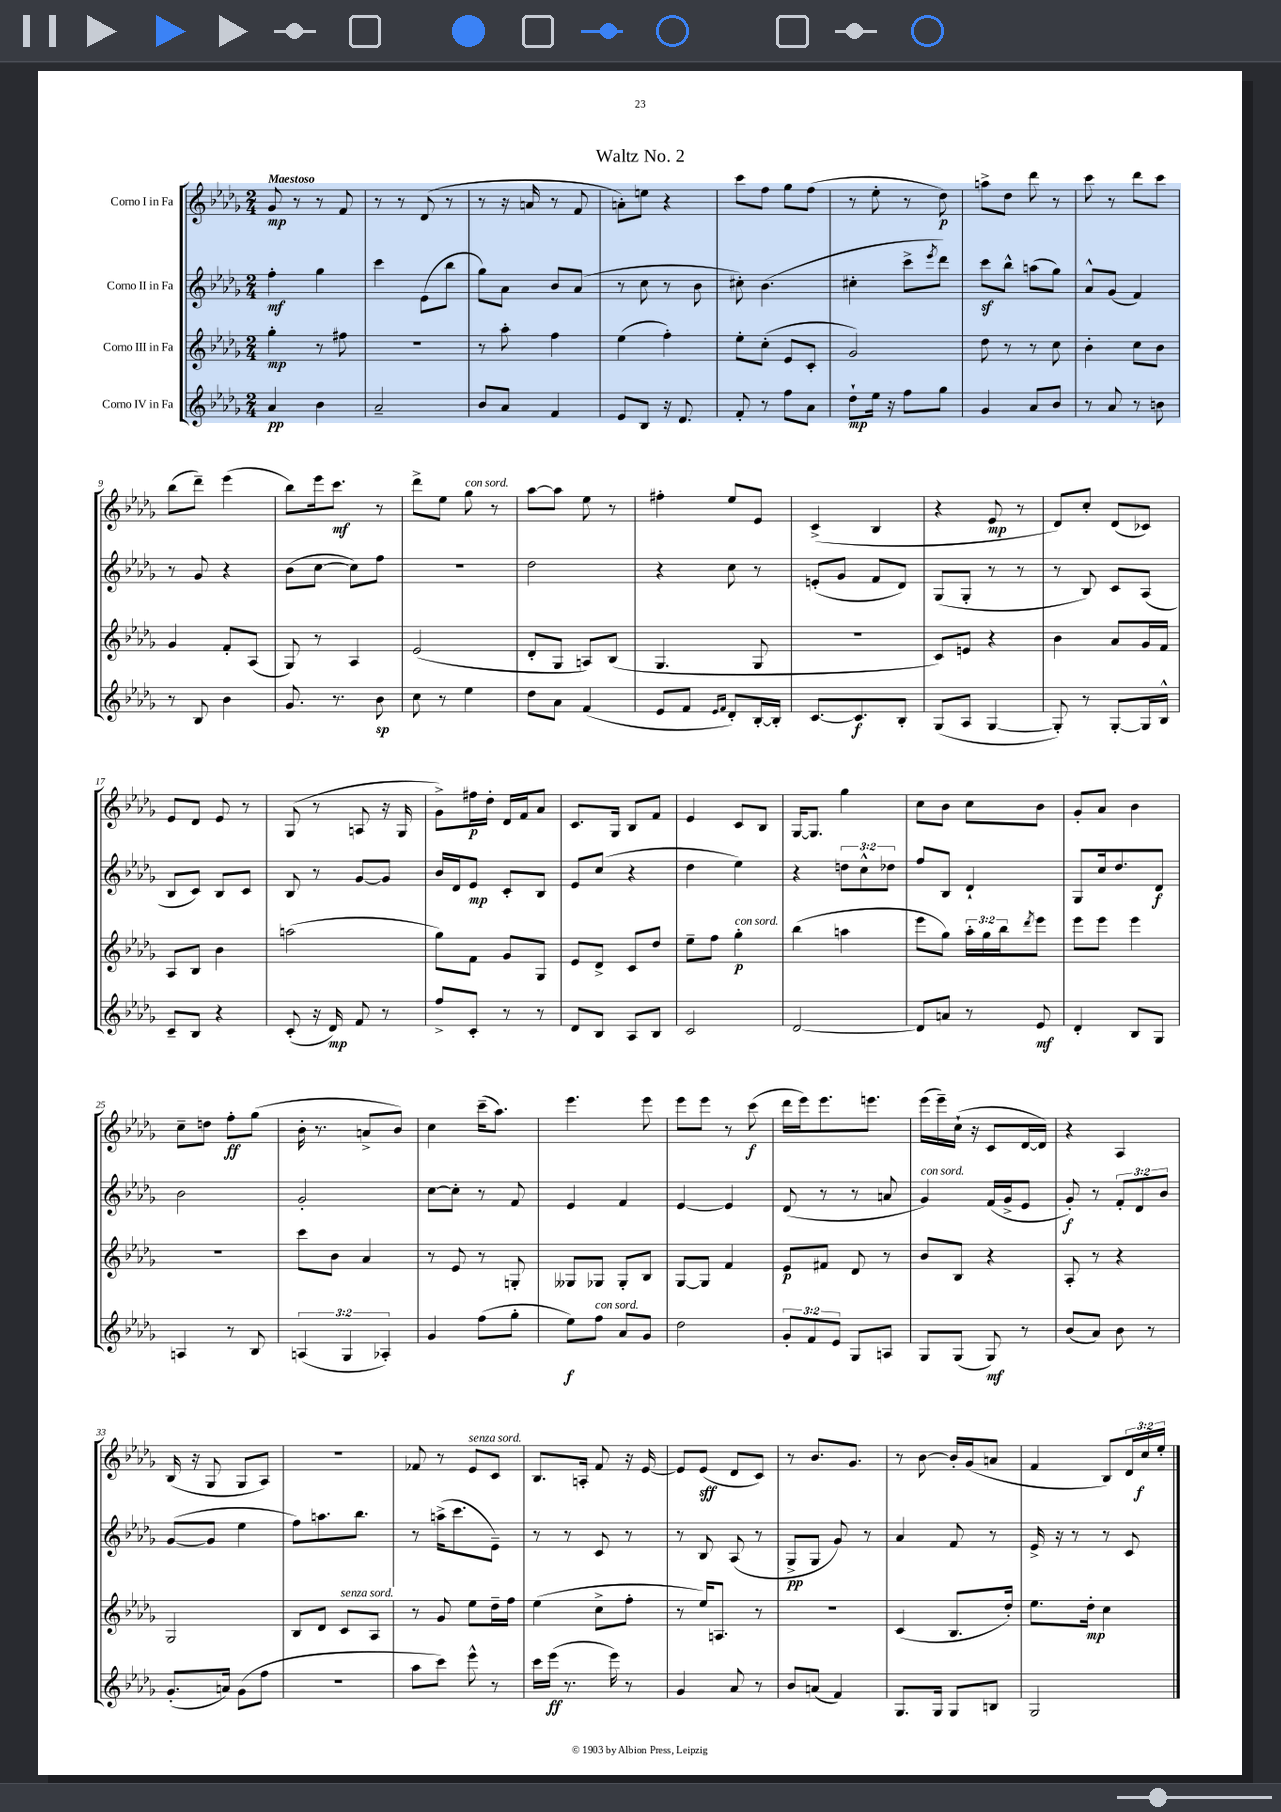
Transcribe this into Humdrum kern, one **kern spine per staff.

**kern	**dynam	**kern	**dynam	**kern	**dynam	**kern	**dynam
*part4	*part4	*part3	*part3	*part2	*part2	*part1	*part1
*staff4	*staff4	*staff3	*staff3	*staff2	*staff2	*staff1	*staff1
*I"Corno IV in Fa	*	*I"Corno III in Fa	*	*I"Corno II in Fa	*	*I"Corno I in Fa	*
*clefG2	*	*clefG2	*	*clefG2	*	*clefG2	*
*k[b-e-a-d-g-]	*	*k[b-e-a-d-g-]	*	*k[b-e-a-d-g-]	*	*k[b-e-a-d-g-]	*
*M2/4	*	*M2/4	*	*M2/4	*	*M2/4	*
=1	=1	=1	=1	=1	=1	=1	=1
!	!	!	!	!	!	!LO:TX:a:B:t=Maestoso	!
4a-/	pp	4gg-'\	mp	4ff'\	mf	8g-/	mp
.	.	.	.	.	.	8r	.
4b-\	.	8r	.	4gg-\	.	8r	.
.	.	8ff#X\	.	.	.	8f/	.
=2	=2	=2	=2	=2	=2	=2	=2
2a-~/	.	2r	.	4ccc\	.	8r	.
.	.	.	.	.	.	8r	.
.	.	.	.	(8e-\L	.	(8d-/	.
.	.	.	.	8bb-\J	.	8r	.
=3	=3	=3	=3	=3	=3	=3	=3
8b-/L	.	8r	.	8gg-\L)	.	8r	.
8a-/J	.	8aa-'\	.	8a-\J	.	16r	.
.	.	.	.	.	.	16an/	.
4f/	.	4ff\	.	8b-/L	.	8r	.
.	.	.	.	(8a-/J	.	8f/	.
=4	=4	=4	=4	=4	=4	=4	=4
8e-/L	.	(4ee-\	.	8r	.	8an'\L)	.
8B-/J	.	.	.	8cc\	.	8een\J	.
16r	.	4ff'\)	.	8r	.	4r	.
8.d-/	.	.	.	.	.	.	.
.	.	.	.	8b-\	.	.	.
=5	=5	=5	=5	=5	=5	=5	=5
8f'/	.	8ee-'\L	.	8cc#X'\)	.	8ccc\L	.
8r	.	(8cc'\J	.	(4.b-\	.	8ff\J	.
8ff\L	.	8e-/L	.	.	.	8gg-\L	.
8a-\J	.	8c'/J	.	.	.	(8ff\J	.
=6	=6	=6	=6	=6	=6	=6	=6
8dd-`\L	mp	2g-/)	.	4cc#X'\	.	8r	.
16ee-\Jk	.	.	.	.	.	8ee-'\	.
16r	.	.	.	.	.	.	.
8ff\L	.	.	.	8ccc^\L	.	8r	.
.	.	.	.	8qeee-/	.	.	.
8gg-\J	.	.	.	8ddd-\J)	.	8dd-\)	p
=7	=7	=7	=7	=7	=7	=7	=7
4g-/	.	8dd-\	.	8cccz\L	.	8aan^\L	.
.	.	8r	.	8bb-^^\J	.	8dd-\J	.
8a-/L	.	8r	.	(8aan\L	.	8ddd-\	.
8b-/J	.	8cc\	.	8gg-\J)	.	8r	.
=8	=8	=8	=8	=8	=8	=8	=8
8r	.	4b-'\	.	8a-^^/L	.	8ccc\	.
8a-/	.	.	.	(8g-/J	.	8r	.
8r	.	8cc\L	.	4f/)	.	8ddd-\L	.
8bn\	.	8b-\J	.	.	.	8ccc\J	.
!!LO:LB:g=z
=9	=9	=9	=9	=9	=9	=9	=9
8r	.	4g-/	.	8r	.	(8bb-\L	.
8B-/	.	.	.	8g-/	.	8ddd-~\J)	.
4b-\	.	8f'/L	.	4r	.	(4eee-\	.
.	.	(8A-/J	.	.	.	.	.
=10	=10	=10	=10	=10	=10	=10	=10
8.g-/	.	8G-/)	.	(8b-\L	.	8bb-\L)	.
.	.	8r	.	[8cc\J	.	16eee-\k	.
8.r	.	.	.	.	.	8.ccc\J	mf
.	.	4A-/	.	8cc\L])	.	.	.
8b-\	sp	.	.	8ff\J	.	8r	.
=11	=11	=11	=11	=11	=11	=11	=11
8cc\	.	(2e-/	.	2r	.	8ddd-^\L	.
8r	.	.	.	.	.	8ee-\J	.
!	!	!	!	!	!	!LO:TX:a:i:t=con sord.	!
4ee-\	.	.	.	.	.	8gg-\	.
.	.	.	.	.	.	8r	.
=12	=12	=12	=12	=12	=12	=12	=12
8dd-\L	.	8d-'/L	.	2dd-\	.	[8aa-\L	.
8a-\J	.	8G-/J	.	.	.	8aa-\J]	.
(4f/	.	8An/L)	.	.	.	8ee-\	.
.	.	(8B-/J	.	.	.	8r	.
=13	=13	=13	=13	=13	=13	=13	=13
8e-/L	.	4.G-/	.	4r	.	4ff#X'\	.
8f/J	.	.	.	.	.	.	.
16qqe-/LL	.	.	.	.	.	.	.
16qqf/JJ	.	.	.	.	.	.	.
8d-'/L)	.	.	.	8cc\	.	8ee-/L	.
[16B-'/L	.	8G-/	.	8r	.	8e-/J	.
16B-'/JJ]	.	.	.	.	.	.	.
=14	=14	=14	=14	=14	=14	=14	=14
[8.c/L	.	2r	.	(8en'/L	.	(4c^/	.
.	.	.	.	8g-/J	.	.	.
8.c/]	f	.	.	.	.	.	.
.	.	.	.	8f/L	.	4B-/	.
8B-'/J	.	.	.	8d-/J)	.	.	.
=15	=15	=15	=15	=15	=15	=15	=15
(8G-/L	.	8c/L)	.	(8G-/L	.	4r	.
8A-/J	.	8en/J	.	8G-'/J	.	.	.
[4G-/	.	4r	.	8r	.	8e-/	mp
.	.	.	.	8r	.	8r	.
=16	=16	=16	=16	=16	=16	=16	=16
8G-'/])	.	4b-\	.	8r	.	8d-/L)	.
8r	.	.	.	8B-/)	.	8cc'/J	.
[8G-'/L	.	8a-/L	.	8c/L	.	(8d-/L	.
16G-/L]	.	16g-/L	.	(8A-/J	.	8c-X/J)	.
16B-^^/JJ	.	16f/JJ	.	.	.	.	.
!!LO:LB:g=z
=17	=17	=17	=17	=17	=17	=17	=17
8c~/L	.	8A-/L	.	8B-/L	.	8e-/L	.
8B-/J	.	8B-/J	.	8c/J)	.	8d-/J	.
4r	.	4b-\	.	8B-/L	.	8e-/	.
.	.	.	.	8c/J	.	8r	.
=18	=18	=18	=18	=18	=18	=18	=18
(8c'/	.	(2aan\	.	8B-/	.	(8G-/	.
16r	.	.	.	8r	.	8r	.
16d-/)	mp	.	.	.	.	.	.
8f/	.	.	.	[8g-/L	.	8An/	.
8r	.	.	.	8g-/J]	.	16r	.
.	.	.	.	.	.	16G-/	.
=19	=19	=19	=19	=19	=19	=19	=19
8ff^/L	.	8gg-\L)	.	16b-/LL	.	8g-^\L)	.
.	.	.	.	16d-/J	.	.	.
8c'/J	.	8f\J	.	8e-/J	mp	16ff#X\L	p
.	.	.	.	.	.	16dd-'\JJ	.
8r	.	8g-/L	.	8c'/L	.	16d-/LL	.
.	.	.	.	.	.	16f/J	.
8r	.	8G-/J	.	8B-/J	.	8a-/J	.
=20	=20	=20	=20	=20	=20	=20	=20
8d-/L	.	8e-/L	.	8e-/L	.	8.c/L	.
8B-/J	.	8d-^/J	.	(8cc/J	.	.	.
.	.	.	.	.	.	16G-/Jk	.
8A-/L	.	8c/L	.	4r	.	8B-/L	.
8B-/J	.	8dd-/J	.	.	.	8f/J	.
=21	=21	=21	=21	=21	=21	=21	=21
2c/	.	8ee-~\L	.	4dd-\	.	4e-/	.
.	.	8ff\J	.	.	.	.	.
!	!	!LO:TX:a:i:t=con sord.	!	!	!	!	!
.	.	4gg-'\	p	4ee-\)	.	8c/L	.
.	.	.	.	.	.	8B-/J	.
=22	=22	=22	=22	=22	=22	=22	=22
[2d-/	.	(4bb-\	.	4r	.	[16G-/KL	.
.	.	.	.	.	.	8.G-/J]	.
.	.	4aan\	.	12ddn\L	.	4gg-\	.
.	.	.	.	12cc^^\	.	.	.
.	.	.	.	12dd-X\J	.	.	.
=23	=23	=23	=23	=23	=23	=23	=23
8d-/L]	.	8eee-\L	.	8ff/L	.	8cc\L	.
8an/J	.	8gg-\J)	.	8B-/J	.	8b-\J	.
8r	.	24aa-'\LL	.	4d-`/	.	8cc\L	.
.	.	24gg-\	.	.	.	.	.
.	.	24bb-\J	.	.	.	.	.
.	.	8qddd-/	.	.	.	.	.
8e-/	mf	8eee-\J	.	.	.	8b-\J	.
=24	=24	=24	=24	=24	=24	=24	=24
4d-'/	.	8eee-\L	.	8G-/L	.	8g-'/L	.
.	.	8eee-\J	.	16cc/k	.	8a-/J	.
.	.	.	.	8.dd-/	.	.	.
8B-/L	.	4eee-\	.	.	.	4b-\	.
8G-/J	.	.	.	8d-/J	f	.	.
!!LO:LB:g=z
=25	=25	=25	=25	=25	=25	=25	=25
4An/	.	2r	.	2b-\	.	8cc~\L	.
.	.	.	.	.	.	8ddn\J	.
8r	.	.	.	.	.	8ff'\L	ff
8B-/	.	.	.	.	.	(8gg-\J	.
=26	=26	=26	=26	=26	=26	=26	=26
(6An/	.	8ccc\L	.	2g-'/	.	16b-'\	.
.	.	.	.	.	.	8.r	.
.	.	8b-\J	.	.	.	.	.
6G-/	.	.	.	.	.	.	.
.	.	4a-/	.	.	.	8an^/L	.
6A-X'/)	.	.	.	.	.	.	.
.	.	.	.	.	.	8b-/J)	.
=27	=27	=27	=27	=27	=27	=27	=27
4g-/	.	8r	.	[8cc\L	.	4cc\	.
.	.	8e-/	.	8cc'\J]	.	.	.
(8ff\L	.	8r	.	8r	.	(16ccc~\KL	.
.	.	.	.	.	.	8.aa-\J)	.
8gg-'\J	.	8Gn'/	.	8f/	.	.	.
=28	=28	=28	=28	=28	=28	=28	=28
8ee-\L)	f	8G--X/L	.	4e-/	.	4.eee-\	.
!LO:TX:a:i:t=con sord.	!	!	!	!	!	!	!
8ff\J	.	8G-X/J	.	.	.	.	.
8a-/L	.	8G-'/L	.	4f/	.	.	.
8g-/J	.	8B-/J	.	.	.	8eee-\	.
=29	=29	=29	=29	=29	=29	=29	=29
2dd-\	.	[8G-/L	.	[4e-/	.	8eee-\L	.
.	.	8G-/J]	.	.	.	8eee-\J	.
.	.	4f/	.	4e-/]	.	8r	.
.	.	.	.	.	.	(8ccc\	f
=30	=30	=30	=30	=30	=30	=30	=30
12g-'/L	.	8e-/L	p	(8d-/	.	16ddd-\LL	.
.	.	.	.	.	.	16eee-\J)	.
12f/	.	.	.	.	.	.	.
.	.	8f#X/J	.	8r	.	8.eee-\	.
12e-/J	.	.	.	.	.	.	.
8G-/L	.	8d-/	.	8r	.	.	.
.	.	.	.	.	.	8.eeen\J	.
8An/J	.	8r	.	8an/	.	.	.
=31	=31	=31	=31	=31	=31	=31	=31
!	!	!	!	!LO:TX:a:i:t=con sord.	!	!	!
8G-/L	.	8b-/L	.	4g-/)	.	(16eee-\LL	.
.	.	.	.	.	.	16eee-~\)	.
(8G-/J	.	8B-/J	.	.	.	(16cc`\JJ	.
.	.	.	.	.	.	16r	.
8G-/)	mf	4r	.	(16f/LL	.	8c/L	.
.	.	.	.	16g-^/J	.	.	.
8r	.	.	.	8e-/J	.	[16d-/L	.
.	.	.	.	.	.	16d-/JJ])	.
=32	=32	=32	=32	=32	=32	=32	=32
(8b-/L	.	8A-'/	.	8g-'/)	f	4r	.
8a-/J)	.	8r	.	8r	.	.	.
8b-\	.	4r	.	12f'/L	.	4A-/	.
.	.	.	.	12d-/	.	.	.
8r	.	.	.	.	.	.	.
.	.	.	.	12b-/J	.	.	.
!!LO:LB:g=z
=33	=33	=33	=33	=33	=33	=33	=33
(8.g-'/L	.	2G-/	.	([8g-/L	.	(16B-/	.
.	.	.	.	.	.	16r	.
.	.	.	.	8g-/J]	.	8G-/	.
16an/Jk)	.	.	.	.	.	.	.
(8g-\L	.	.	.	4ee-\	.	8G-/L	.
8ff\J	.	.	.	.	.	8A-/J)	.
=34	=34	=34	=34	=34	=34	=34	=34
2r	.	8B-/L	.	8ff\L)	.	2r	.
.	.	8d-/J	.	8.aan\	.	.	.
!	!	!LO:TX:a:i:t=senza sord.	!	!	!	!	!
.	.	8c/L	.	.	.	.	.
.	.	.	.	8.bb-\J	.	.	.
.	.	8A-/J	.	.	.	.	.
=35	=35	=35	=35	=35	=35	=35	=35
8aa-\L	.	8r	.	8r	.	8f-X/	.
8ccc\J)	.	8g-/	.	(16aan^\KL	.	8r	.
.	.	.	.	8.ccc\	.	.	.
!	!	!	!	!	!	!LO:TX:a:i:t=senza sord.	!
8eee-^^\	.	8ee-\L	.	.	.	8e-/L	.
8r	.	16dd-~\L	.	8e-~\J)	.	8c/J	.
.	.	16ff\JJ	.	.	.	.	.
=36	=36	=36	=36	=36	=36	=36	=36
16ccc\LL	.	(4ee-\	.	8r	.	8.B-/L	.
(16eee-\JJ	ff	.	.	.	.	.	.
8.r	.	.	.	8r	.	.	.
.	.	.	.	.	.	16An'/Jk	.
.	.	8cc^\L	.	8c/	.	8f/	.
16eee-\)	.	.	.	.	.	.	.
8r	.	8ff'\J	.	8r	.	16r	.
.	.	.	.	.	.	[16e-/	.
=37	=37	=37	=37	=37	=37	=37	=37
4g-/	.	8r	.	8r	.	8e-/L]	.
.	.	16ee-/KL)	.	8B-/	.	(8e-/J	sff
.	.	8.An/J	.	.	.	.	.
8a-/	.	.	.	(8A-/	.	8d-/L	.
8r	.	8r	.	8r	.	8c/J)	.
=38	=38	=38	=38	=38	=38	=38	=38
8b-/L	.	2r	.	8G-^/L	pp	8r	.
(8an/J	.	.	.	8G-/J	.	8.b-/L	.
4f/)	.	.	.	8g-/)	.	.	.
.	.	.	.	.	.	8.g-/J	.
.	.	.	.	8r	.	.	.
=39	=39	=39	=39	=39	=39	=39	=39
8.G-/L	.	(4c/	.	4a-/	.	8r	.
.	.	.	.	.	.	[8b-\	.
16G-/Jk	.	.	.	.	.	.	.
8G-/L	.	8.B-/L	.	8f/	.	16b-'/LL]	.
.	.	.	.	.	.	(16g-/J	.
8Bn/J	.	.	.	8r	.	8an/J	.
.	.	16dd-'/Jk)	.	.	.	.	.
=40	=40	=40	=40	=40	=40	=40	=40
2G-/	.	8.ee-\L	.	16e-^/	.	4f/	.
.	.	.	.	16r	.	.	.
.	.	.	.	8r	.	.	.
.	.	16dd-'\Jk	mp	.	.	.	.
.	.	4cc\	.	8r	.	8B-/L)	.
.	.	.	.	8c/	.	24d-/L	.
.	.	.	.	.	.	24cc/	f
.	.	.	.	.	.	24ee-'/JJ	.
==	==	==	==	==	==	==	==
*-	*-	*-	*-	*-	*-	*-	*-
